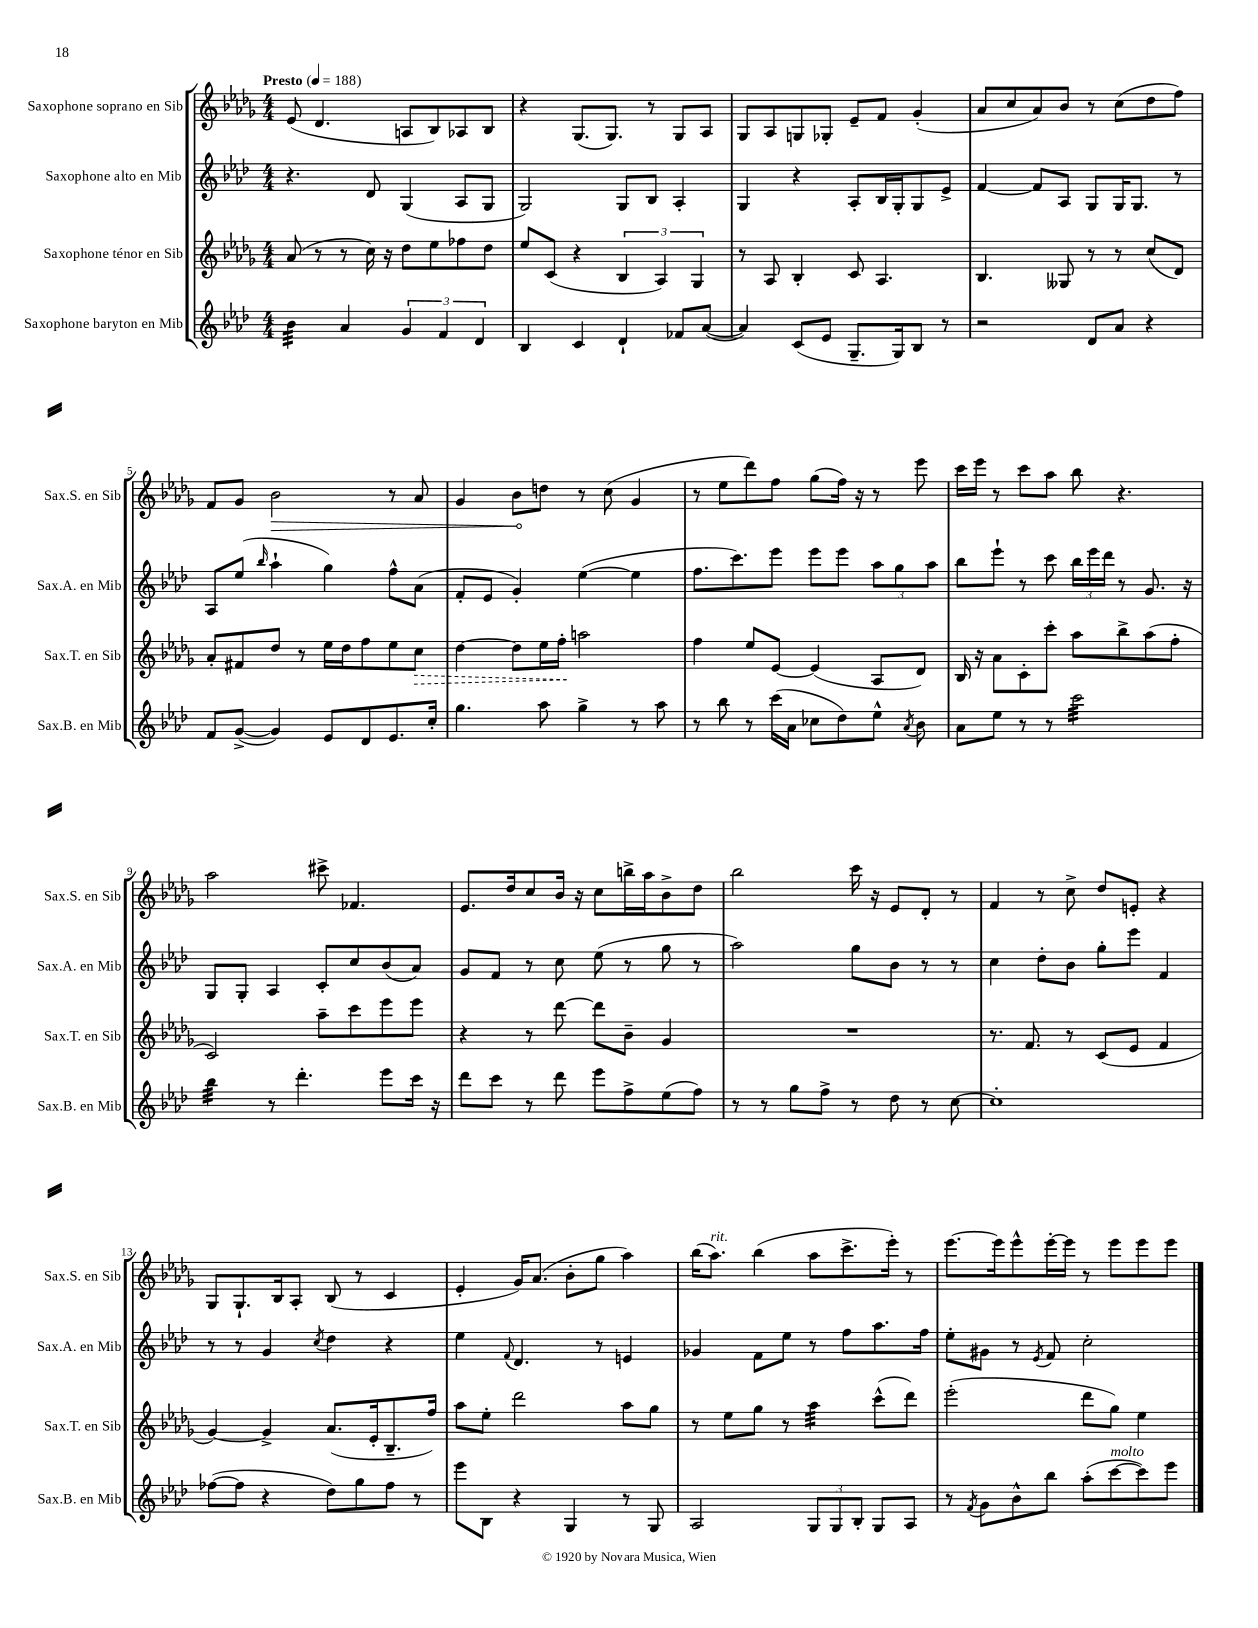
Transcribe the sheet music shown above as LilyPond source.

<<
\new StaffGroup <<
\new Staff = "s0" \with { instrumentName = "Saxophone soprano en Sib" shortInstrumentName = "Sax.S. en Sib" } {
    \clef treble \key des \major \numericTimeSignature \time 4/4 \tempo "Presto" 4 = 188
    \autoBeamOff ees'8( des'4. a8[ bes8) aes8 bes8] |
    r4 ges8.[( ges8.]) r8 ges8[ aes8] |
    ges8[ aes8 g8 ges8]-. ees'8[-- f'8] ges'4-.( |
    aes'8[ c''8 aes'8) bes'8] r8 c''8[( des''8 f''8]) |
    f'8[ ges'8] \once \override Hairpin.circled-tip = ##t bes'2\> r8 aes'8 |
    ges'4 bes'8[\! d''8] r8 c''8( ges'4 |
    r8 ees''8[ des'''8) f''8] ges''8[( f''16]) r16 r8 ees'''8 |
    c'''16[ ees'''16] r8 c'''8[ aes''8] bes''8 r4. |
    aes''2 cis'''8-> fes'4. |
    ees'8.[ des''16 c''8 bes'16] r16 c''8[ b''16-> aes''16 bes'8-> des''8] |
    bes''2 c'''16 r16 ees'8[ des'8]-. r8 |
    f'4 r8 c''8-> des''8[ e'8]-. r4 |
    ges8[ ges8.-! bes16 aes8]-. bes8( r8 c'4 |
    ees'4-. ges'16[) aes'8.]( bes'8[-. ges''8] aes''4) |
    bes''16[( aes''8.]^\markup { \italic "rit." }) bes''4( aes''8[ c'''8.-> ees'''16]-.) r8 |
    ees'''8.[~ ees'''16 ees'''8-^ ees'''16~-. ees'''16] r8 ees'''8[ ees'''8 ees'''8] \bar "|." |
}
\new Staff = "s1" \with { instrumentName = "Saxophone alto en Mib" shortInstrumentName = "Sax.A. en Mib" } {
    \clef treble \key aes \major \numericTimeSignature \time 4/4
    \autoBeamOff r4. des'8 g4( aes8[ g8] |
    g2) g8[ bes8] aes4-. |
    g4 r4 aes8[-. bes16 g16-. g8 ees'8]-> |
    f'4~ f'8[ aes8] g8[ g16 g8.] r8 |
    aes8[ ees''8]( \grace { bes''16 } aes''4-! g''4) f''8[-^ aes'8]( |
    f'8[-. ees'8] g'4-.) ees''4~( ees''4 |
    f''8.[ c'''8.) ees'''8] ees'''8[ ees'''8] \tuplet 3/2 { aes''8[ g''8 aes''8] } |
    bes''8[ ees'''8]-! r8 c'''8 \tuplet 3/2 { bes''16[ ees'''16 des'''16] } r8 g'8. r16 |
    g8[ g8]-. aes4 c'8[-. c''8 bes'8( aes'8]) |
    g'8[ f'8] r8 c''8 ees''8( r8 g''8 r8 |
    aes''2) g''8[ bes'8] r8 r8 |
    c''4 des''8[-. bes'8] g''8[-. ees'''8] f'4 |
    r8 r8 g'4 \acciaccatura { c''8 } des''4 r4 |
    ees''4 \appoggiatura { f'8 } des'4. r8 e'4 |
    ges'4 f'8[ ees''8] r8 f''8[ aes''8. f''16] |
    ees''8[-. gis'8] r8 \acciaccatura { ees'8 } f'8 c''2-. \bar "|." |
}
\new Staff = "s2" \with { instrumentName = "Saxophone ténor en Sib" shortInstrumentName = "Sax.T. en Sib" } {
    \clef treble \key des \major \numericTimeSignature \time 4/4
    \autoBeamOff aes'8( r8 r8 c''16) r16 des''8[ ees''8 fes''8 des''8] |
    ees''8[ c'8]( r4 \tuplet 3/2 { bes4 aes4) ges4 } |
    r8 aes8 bes4-. c'8 aes4. |
    bes4. geses8 r8 r8 c''8[( des'8]) |
    aes'8[-. fis'8 des''8] r8 ees''16[ des''16 f''8 ees''8 \once \override Hairpin.style = #'dashed-line c''8]\> |
    des''4~ des''8[ ees''16 f''16]-.\! a''2 |
    f''4 ees''8[ ees'8]~ ees'4( aes8[ des'8]) |
    bes16 r16 aes'8[ c'8-. c'''8]-. aes''8[ bes''8-> aes''8( f''8]-. |
    c'2) aes''8[-- c'''8 ees'''8 ees'''8] |
    r4 r8 des'''8~ des'''8[ bes'8]-- ges'4 |
    R1 |
    r8. f'8. r8 c'8[( ees'8] f'4 |
    ges'4~) ges'4-> aes'8.[( ees'16-. bes8.-- f''16]) |
    aes''8[ ees''8]-. des'''2 aes''8[ ges''8] |
    r8 ees''8[ ges''8] r8 aes''4:32 c'''8[-^( des'''8]) |
    ees'''2-.( des'''8[ ges''8]) ees''4 \bar "|." |
}
\new Staff = "s3" \with { instrumentName = "Saxophone baryton en Mib" shortInstrumentName = "Sax.B. en Mib" } {
    \clef treble \key aes \major \numericTimeSignature \time 4/4
    \autoBeamOff bes'4:32 aes'4 \tuplet 3/2 { g'4 f'4 des'4 } |
    bes4 c'4 des'4-! fes'8[ aes'8]~( |
    aes'4) c'8[( ees'8] g8.[-- g16) bes8] r8 |
    r2 des'8[ aes'8] r4 |
    f'8[ g'8]~->( g'4) ees'8[ des'8 ees'8. c''16]-. |
    g''4. aes''8 g''4-> r8 aes''8 |
    r8 bes''8 r8 c'''16[( aes'16] ces''8[ des''8) ees''8]-^ \acciaccatura { aes'8 } bes'8 |
    aes'8[ ees''8] r8 r8 c'''2:32 |
    bes''4:32 r8 des'''4.-. ees'''8[ c'''16] r16 |
    des'''8[ c'''8] r8 des'''8 ees'''8[ f''8-> ees''8( f''8]) |
    r8 r8 g''8[ f''8]-> r8 des''8 r8 c''8~ |
    c''1-. |
    fes''8[~( fes''8] r4 des''8[) g''8 fes''8] r8 |
    ees'''8[ bes8] r4 g4 r8 g8 |
    aes2 \tuplet 3/2 { g8[ g8 bes8]-. } g8[ aes8] |
    r8 \acciaccatura { f'8 } g'8[ bes'8-^ bes''8] aes''8[-.( c'''8~^\markup { \italic "molto" } c'''8) ees'''8] \bar "|." |
}
>>
>>
